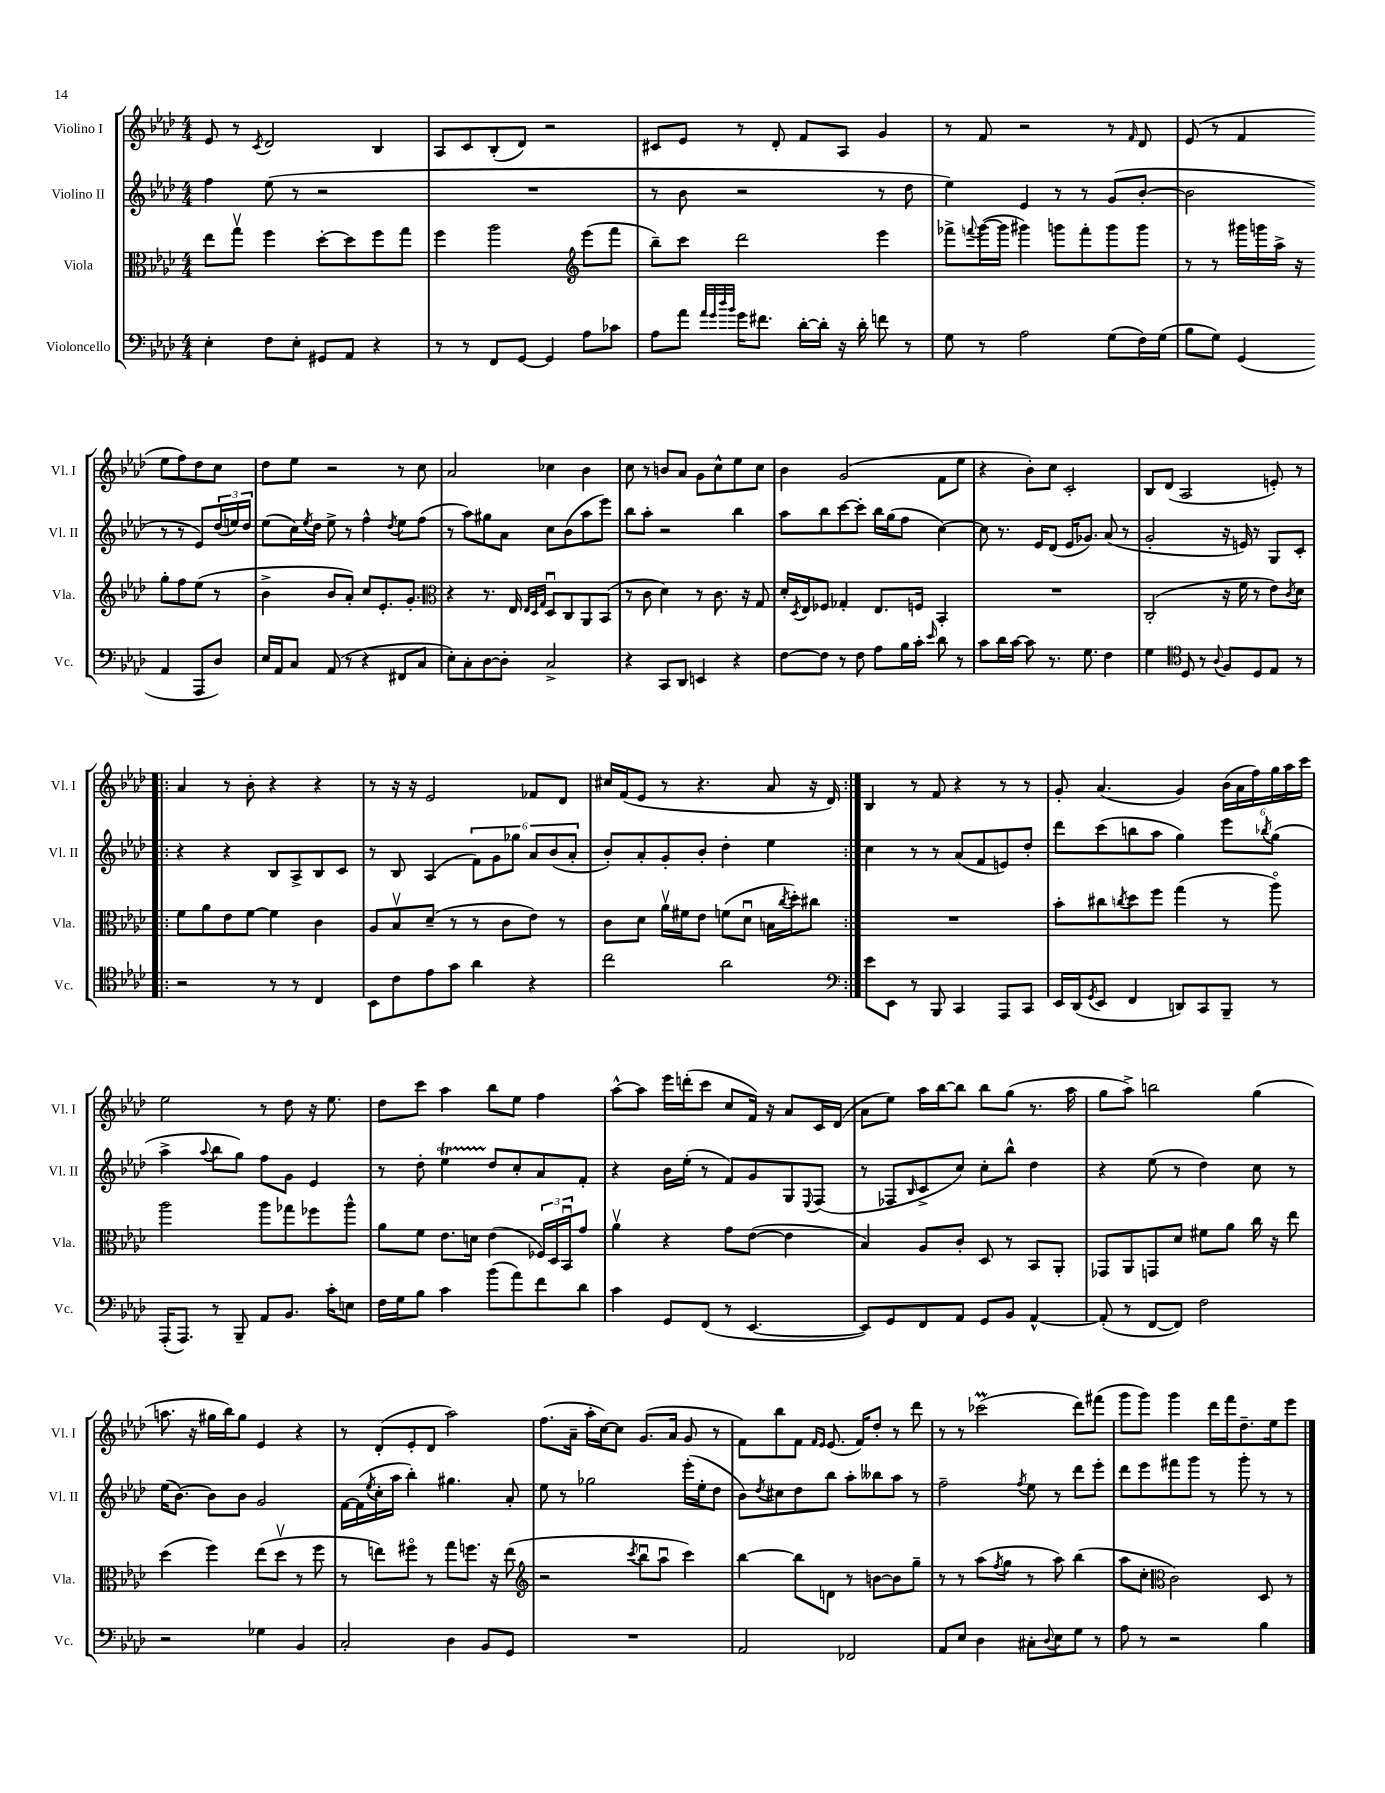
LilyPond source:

<<
\new StaffGroup <<
\new Staff = "s0" \with { instrumentName = "Violino I" shortInstrumentName = "Vl. I" } {
    \clef treble \key aes \major \numericTimeSignature \time 4/4
    ees'8 r8 \acciaccatura { c'8 } des'2 bes4 |
    aes8 c'8 bes8-.( des'8) r2 |
    cis'8 ees'8 r8 des'8-. f'8 aes8 g'4 |
    r8 f'8 r2 r8 \grace { f'16 } des'8 |
    ees'8( r8 f'4 ees''8 f''8) des''8 c''8 |
    des''8 ees''8 r2 r8 c''8 |
    aes'2 ces''4 bes'4 |
    c''8 r8 b'8 aes'8 g'8 c''8-^ ees''8 c''8 |
    bes'4 g'2( f'8 ees''8 |
    r4 bes'8-.) c''8 c'2-. |
    bes8 des'8( aes2 e'8-.) r8 |
    \repeat volta 2 { aes'4 r8 bes'8-. r4 r4 |
    r8 r16 r16 ees'2 fes'8 des'8 |
    cis''16 f'16( ees'8 r8 r4. aes'8 r16 des'16) | }
    bes4 r8 f'8 r4 r8 r8 |
    g'8-. aes'4.( g'4) \tuplet 6/4 { bes'16( aes'16 f''16) g''16 aes''16 c'''16 } |
    ees''2 r8 des''8 r16 ees''8. |
    des''8 c'''8 aes''4 bes''8 ees''8 f''4 |
    aes''8~-^ aes''8 ees'''16 d'''16-.( c'''8 c''8 f'16) r16 aes'8 c'16 des'16( |
    aes'8 ees''8) aes''16 bes''16~ bes''8 bes''8 g''8( r8. aes''16 |
    g''8 aes''8->) b''2 g''4( |
    a''8. r16 gis''16 bes''16) gis''8 ees'4 r4 |
    r8 des'8-.( ees'8-. des'8 aes''2) |
    f''8.( aes'16-- aes''16-. c''16~) c''8 g'8.( aes'16 g'8 r8 |
    f'8) bes''8 f'8 \grace { f'16 ees'16 } ees'8.( f'16) des''8-. r8 des'''8 |
    r8 r8 ces'''2\prall( des'''8) fis'''8( |
    g'''8 g'''8) g'''4 des'''16 f'''16 des''8.-- ees''16 ees'''8 \bar "|." |
}
\new Staff = "s1" \with { instrumentName = "Violino II" shortInstrumentName = "Vl. II" } {
    \clef treble \key aes \major \numericTimeSignature \time 4/4
    f''4 ees''8( r8 r2 |
    R1 |
    r8 bes'8 r2 r8 des''8 |
    ees''4) ees'4 r8 r8 g'8( bes'8~-. |
    bes'2 r8 r8 ees'8) \tuplet 3/2 { des''16( e''16) des''16 } |
    ees''8( c''16) \acciaccatura { ees''8 } des''16 ees''8-> r8 f''4-^ \acciaccatura { des''8 } ees''8 f''8( |
    r8 aes''8) gis''8 aes'8 c''8 bes'8( aes''8 ees'''8) |
    bes''8 aes''8-. r2 bes''4 |
    aes''8 bes''8 c'''8~ c'''8-. bes''16 g''16( f''8 c''4~) |
    c''8 r8. ees'16 des'8( ees'16 ges'8.) aes'8( r8 |
    g'2-. r16 e'16) r8 g8 c'8-. |
    \repeat volta 2 { r4 r4 bes8 aes8-> bes8 c'8 |
    r8 bes8 aes4( \tuplet 6/4 { f'8) g'8 ges''8 aes'8 bes'8( aes'8-. } |
    bes'8-.) aes'8-. g'8-. bes'8-. des''4-. ees''4 | }
    c''4 r8 r8 aes'8( f'8 e'8) des''8-. |
    des'''8 c'''8( b''8 aes''8 g''4) ees'''8 \acciaccatura { bes''8 } g''8( |
    aes''4-> \appoggiatura { aes''8 } bes''8 g''8) f''8 g'8 ees'4 |
    r8 des''8-. ees''4\startTrillSpan des''8\stopTrillSpan c''8-. aes'8 f'8-. |
    r4 bes'16 ees''16-.( r8 f'8) g'8 g8 \appoggiatura { ees8 } f8( |
    r8 fes8 \grace { bes16 } c'8-> c''8) c''8-. bes''8-^ des''4 |
    r4 ees''8( r8 des''4) c''8 r8 |
    ees''16( bes'8.~) bes'8 bes'8 g'2 |
    f'16~ f'16( \acciaccatura { ees''8 } c''16-. aes''16 bes''4-.) gis''4. aes'8-. |
    ees''8 r8 ges''2 ees'''16-.( ees''16-. des''8 |
    bes'8) \acciaccatura { des''8 } cis''8 des''8 bes''8 aes''8-. beses''8 aes''8 r8 |
    f''2-- \acciaccatura { f''8 } ees''8 r8 des'''8 ees'''8-. |
    des'''8 ees'''8 fis'''8 g'''8 r8 g'''8-. r8 r8 \bar "|." |
}
\new Staff = "s2" \with { instrumentName = "Viola" shortInstrumentName = "Vla." } {
    \clef alto \key aes \major \numericTimeSignature \time 4/4
    ees''8 g''8\upbow f''4 des''8~-. des''8 f''8 g''8 |
    f''4 aes''2 \clef treble ees'''8( f'''8 |
    bes''8--) c'''8 des'''2 ees'''4 |
    fes'''8-> \appoggiatura { f'''8 } g'''16~( g'''16 gis'''4) g'''8 f'''8-. g'''8 g'''8 |
    r8 r8 gis'''16 g'''16 aes''16-> r16 g''8-. f''8 ees''8( r8 |
    bes'4-> bes'8 aes'8-.) c''8 ees'8.-. g'8.-. |
    \clef alto r4 r8. ees16 \grace { ees32 des32 g32 } des8\downbow c8 aes,8 bes,8( |
    r8 c'8 des'4) r8 c'8. r16 g8 |
    des'16-. \acciaccatura { des8 } ees16 fes8 ges4-. ees8. f16 bes,4-. |
    R1 |
    c2-.( r16 f'16 r8 ees'8) \acciaccatura { c'8 } des'8 |
    \repeat volta 2 { f'8 aes'8 ees'8 f'8~ f'4 c'4 |
    aes8 bes8\upbow des'8--( r8 r8 c'8 ees'8) r8 |
    c'8 des'8 aes'16\upbow fis'16 ees'8 f'8( des'8\downbow b16 \acciaccatura { c''8 } des''16-.) cis''8 | }
    R1 |
    bes'8-. cis''8 \acciaccatura { c''8 } des''8 f''8 g''4( r8 aes''8\flageolet) |
    aes''2 aes''8 ges''8 fes''8 aes''8-^ |
    aes'8 f'8 ees'8. d'16 ees'4( \tuplet 3/2 { fes16) des16 bes,16\downbow } g'8 |
    aes'4\upbow r4 g'8 ees'8~( ees'4 |
    bes4) aes8 c'8-. des8 r8 bes,8 aes,8-. |
    ges,8 aes,8 g,8 des'8 fis'8 aes'8 c''16 r16 ees''8 |
    des''4( f''4) ees''8( des''8\upbow r8 f''8 |
    r8 e''8) fis''8\flageolet r8 g''8 f''8. r16 e''8( |
    \clef treble r2 \acciaccatura { c'''8 } bes''8\downbow aes''8\downbow c'''4) |
    bes''4~ bes''8 d'8 r8 b'8~ b'8 g''8-- |
    r8 r8 aes''8( \acciaccatura { f''8 } g''8 r8 aes''8) bes''4( |
    aes''8 c''8-. \clef alto c'2) des8 r8 \bar "|." |
}
\new Staff = "s3" \with { instrumentName = "Violoncello" shortInstrumentName = "Vc." } {
    \clef bass \key aes \major \numericTimeSignature \time 4/4
    ees4-. f8 ees8-. gis,8 aes,8 r4 |
    r8 r8 f,8 g,8~ g,4 aes8 ces'8 |
    aes8 aes'8 \grace { aes'32 g'32 des''32 bes'32 } g'16 fis'8. des'16~-. des'16-. r16 des'16-. f'8 r8 |
    g8 r8 aes2 g8( f16) g16( |
    bes8 g8) g,4( aes,4 aes,,8 des8) |
    ees16 aes,16 c8 aes,8( r8 r4 fis,8 c8 |
    ees8-.) c8-. des8~ des8-. c2-> |
    r4 c,8 des,8 e,4 r4 |
    f8~ f8 r8 f8 aes8 bes16 c'16-. \grace { ees'16 } des'8 r8 |
    c'8 des'16 c'16~ c'8 r8. g8. f4 |
    g4 \clef tenor des8 r8 \appoggiatura { aes8 } f8 des8 ees8 r8 |
    \repeat volta 2 { r2 r8 r8 c4 |
    bes,8 c'8 ees'8 g'8 aes'4 r4 |
    c''2 aes'2 | }
    \clef bass ees'8 ees,8 r8 bes,,8 c,4 aes,,8 c,8 |
    ees,16 des,16( \acciaccatura { g,8 } ees,8 f,4 d,8) c,8 bes,,8-- r8 |
    aes,,16-.( aes,,8.) r8 bes,,8-- aes,8 bes,8. c'16-. e8 |
    f16 g16 bes8 c'4 bes'8( aes'8) f'8 des'8 |
    c'4 g,8 f,8( r8 ees,4.~ |
    ees,8) g,8 f,8 aes,8 g,8 bes,8 aes,4~-^ |
    aes,8-.( r8 f,8~ f,8) f2 |
    r2 ges4 bes,4 |
    c2-. des4 bes,8 g,8 |
    R1 |
    aes,2 fes,2 |
    aes,8 ees8 des4 cis8-. \appoggiatura { des8 } ees8 g8 r8 |
    aes8 r8 r2 bes4 \bar "|." |
}
>>
>>
\layout { \context { \Score \remove "Bar_number_engraver" } }
